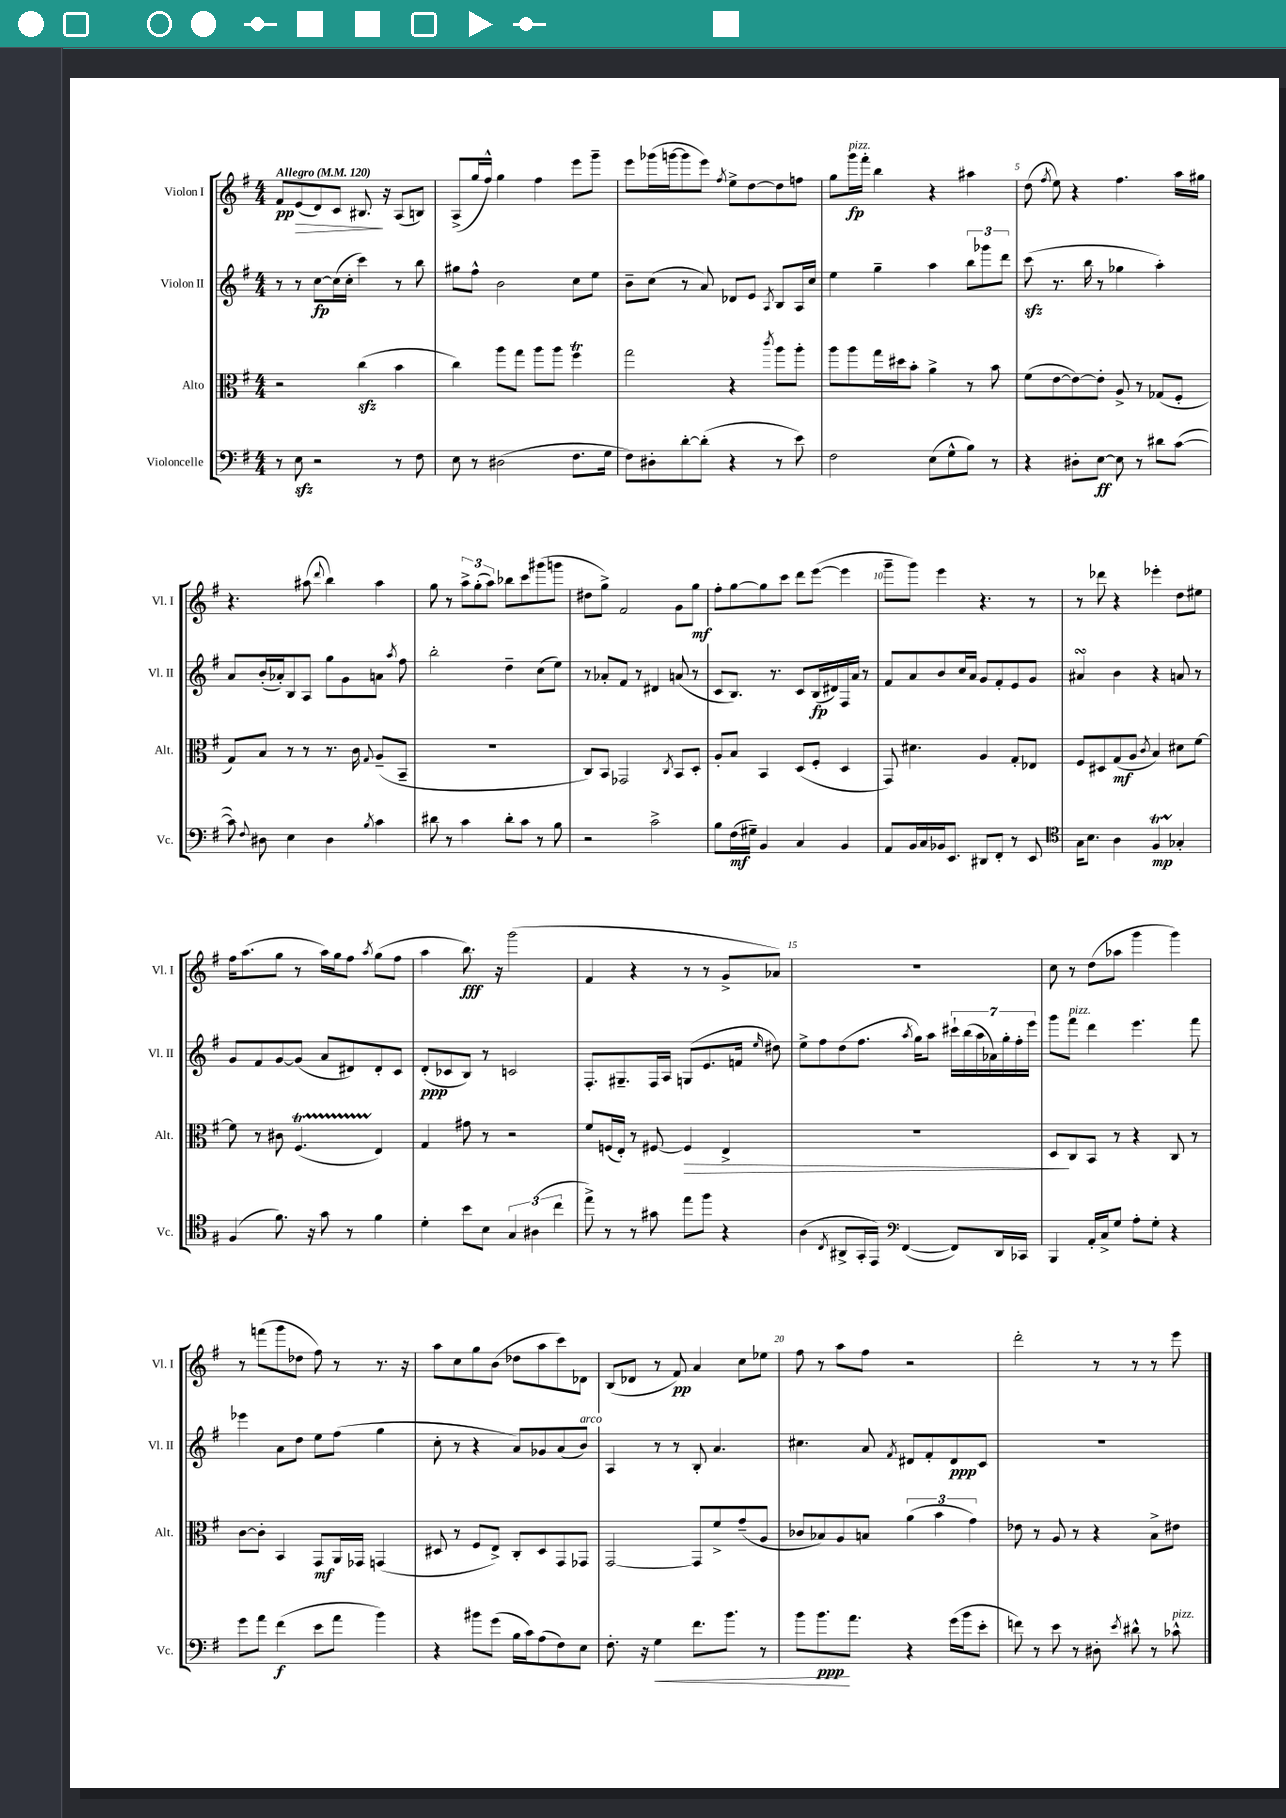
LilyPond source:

<<
\new StaffGroup <<
\new Staff = "s0" \with { instrumentName = "Violon I" shortInstrumentName = "Vl. I" } {
    \clef treble \key g \major \numericTimeSignature \time 4/4 \tempo "Allegro" 4 = 120
    \autoBeamOff fis'8[\pp\> e'8( d'8) c'8] bis8.\! r16 a8[( b8]) |
    a8[->( g''16 fis''16]-^) g''4 fis''4 e'''8[ g'''8]-- |
    e'''8[ ges'''16( g'''16~ g'''8 e'''8]) \acciaccatura { fis''8 } e''8[-> d''8~ d''8 f''8] |
    g''8[ g'''16\fp^\markup { \italic "pizz." } fis'''16]-. b''4 r4 ais''4 |
    d''8( \acciaccatura { fis''8 } e''8) r4 fis''4. a''16[ gis''16] |
    r4. ais''8( \appoggiatura { d'''8 } b''4) ais''4 |
    g''8 r8 \tuplet 3/2 { a''8[-> g''8-.( a''8]) } bes''8[ c'''8 gis'''8( g'''8] |
    dis''8[ g''8]->) fis'2 g'8[ g''8]\mf |
    fis''8[-. g''8~ g''8 c'''8] d'''8[ e'''8]~( e'''4 |
    g'''8[-- g'''8]) e'''4 r4. r8 |
    r8 des'''8 r4 ees'''4-. d''8[ eis''8] |
    fis''16[ a''8.( g''8] r8 a''16[) g''16 fis''8] \acciaccatura { a''8 } g''8[( fis''8] |
    a''4 b''8.\fff) r16 g'''2( |
    fis'4 r4 r8 r8 g'8[-> aes'8]) |
    R1 |
    c''8 r8 d''8[( aes''8] g'''4 g'''4) |
    r8 f'''8[( g'''8 des''8] fis''8) r8 r8. r16 |
    a''8[ c''8 g''8 b'8]( des''8[ a''8 c'''8) des'8] |
    b8[( des'8] r8 fis'8\pp) a'4 c''8[ ees''8] |
    fis''8 r8 a''8[ fis''8] r2 |
    d'''2-. r8 r8 r8 e'''8 \bar "|." |
}
\new Staff = "s1" \with { instrumentName = "Violon II" shortInstrumentName = "Vl. II" } {
    \clef treble \key g \major \numericTimeSignature \time 4/4
    \autoBeamOff r8 r8 c''8[~\fp c''16( c''16]-. c'''4) r8 b''8 |
    gis''8[ fis''8]-^ b'2 c''8[ e''8] |
    b'8[-- c''8]( r8 a'8) des'8[ e'8] \acciaccatura { a8 } b8[ a16 c''16] |
    e''4 g''4-- a''4 \tuplet 3/2 { b''8[ ges'''8 d'''8] } |
    c'''8\sfz( r8. b''16 r8 ges''4 a''4-.) |
    a'8[ b'16-.( aes'16-.) b8 a8] g''8[ g'8 a'8] \acciaccatura { a''8 } fis''8 |
    b''2-. d''4-- c''8[( e''8]) |
    r8 aes'8[-. fis'8] r8 dis'4 a'8( r8 |
    c'8[ b8.]) r8. c'8[ b16\fp( dis'16) fis16 a'16] r8 |
    fis'8[ a'8 b'8 c''16 a'16] g'8[ fis'8-. e'8 g'8] |
    ais'4\turn b'4 r4 a'8 r8 |
    g'8[ fis'8 g'8~ g'8]( a'8[ dis'8) dis'8-. c'8] |
    d'8[-.\ppp( ces'8 b8]) r8 c'2 |
    fis8.[-. gis8.-- fis16 a16] g8[( e'8. f'16] \grace { e''16 } dis''8) |
    e''8[-> fis''8 d''8( fis''8.] \acciaccatura { a''8 } g''16[) a''8] \tuplet 7/4 { cis'''16[-! b''16( a''16 aes'16) g''16-. fis''16-. e'''16] } |
    g'''8[ fis'''8]^\markup { \italic "pizz." } d'''4 e'''4. fis'''8 |
    ees'''4 a'8[ d''8] e''8[ fis''8]( g''4 |
    c''8-. r8 r4 a'8[) ges'8 a'8( b'8]^\markup { \italic "arco" }) |
    a4 r8 r8 b8-. a'4. |
    cis''4. a'8 \acciaccatura { fis'8 } dis'8[ fis'8-. dis'8\ppp c'8] |
    R1 \bar "|." |
}
\new Staff = "s2" \with { instrumentName = "Alto" shortInstrumentName = "Alt." } {
    \clef alto \key g \major \numericTimeSignature \time 4/4
    \autoBeamOff r2 c''4\sfz( b'4 |
    c''4) a''8[ g''8] a''8[ a''8] fis''4\trill |
    g''2 r4 \acciaccatura { c'''8 } a''8[ a''8]-. |
    a''8[ a''8 g''16 dis''16 b'8]-. a'4-> r8 b'8 |
    fis'8[( e'8~ e'8~) e'8]-. a8-> r8 ges8[( fis8]-. |
    g8[) b8] r8 r8 r8. c'16 \appoggiatura { g8 } a8[--( b,8]-- |
    R1 |
    c8[) b,8] ges,2 \acciaccatura { c8 } b,8[ d8]-. |
    a8[-. b8] b,4 d8[( fis8]-. d4 |
    g,8) dis'4. a4 g8[-. ees8] |
    fis8[ dis8 g8\mf( a8] \acciaccatura { c'8 } b4) dis'8[ fis'8]~ |
    fis'8 r8 cis'8 fis4.\startTrillSpan( e4\stopTrillSpan) |
    g4 gis'8 r8 r2 |
    fis'8[ f16( e16]-.) r8 fis8~ fis4\> e4-> |
    R1 |
    d8[\! c8 b,8] r8 r4 c8 r8 |
    c'8[~ c'8]-. b,4 g,8[\mf a,16 ges,16] g,4( |
    dis8 r8 fis8[ e8]->) c8[-. dis8 g,8 ges,8] |
    g,2~ g,8[ fis'8-> g'8--( a8] |
    ces'8[ bes8) a8 b8] \tuplet 3/2 { a'4( b'4 g'4) } |
    ees'8 r8 a8 r8 r4 b8[-> eis'8] \bar "|." |
}
\new Staff = "s3" \with { instrumentName = "Violoncelle" shortInstrumentName = "Vc." } {
    \clef bass \key g \major \numericTimeSignature \time 4/4
    \autoBeamOff r8 e8\sfz r2 r8 fis8 |
    e8 r8 dis2( fis8.[ g16] |
    fis8[) dis8-. d'8~-. d'8]-.( r4 r8 e'8) |
    fis2 e8[( g8-^ b8]) r8 |
    r4 dis8[-. e8]~\ff e8 r8 dis'8[ c'8]~( |
    c'8) \appoggiatura { fis8 } dis8 e4 dis4 \acciaccatura { b8 } c'4 |
    dis'8 r8 c'4 dis'8[-. c'8] r8 b8 |
    r2 c'2-> |
    b8[ fis16\mf( gis16]--) b,4 c4 b,4 |
    a,8[ b,16 c16 bes,16 e,8.] dis,8[ fis,8]-. r8 e,8 |
    \clef tenor g16[ b8.] a4 fis4\startTrillSpan\mp ges4-.\stopTrillSpan |
    fis4( fis'8.) r16 g'8 r8 fis'4 |
    d'4-. b'8[ b8] \tuplet 3/2 { g4 ais4( c''4 } |
    e''8->) r8 r8 gis'8 e''8[ fis''8] r4 |
    a4( \acciaccatura { c8 } ais,8[-> g,16-. e,16]) \clef bass fis,4~( fis,8[) d,16 ces,16] |
    b,,4 a,16[-. c16-> g8] a8[-. g8]-. r4 |
    g'8[ a'8] fis'4\f( e'8[ a'8] b'4) |
    r4 bis'8[ g'8]( b16[ c'16) a8( fis8) e8] |
    fis8.-. r16 g4\< fis'8.[ b'8.] r8 |
    b'8[ b'8.\ppp\! a'8.] r4 g'16[( b'16 e'8]-. |
    f'8) r8 e'8 r8 dis8-. \acciaccatura { e'8 } dis'8-^ r8 ces'8-^^\markup { \italic "pizz." } \bar "|." |
}
>>
>>
\layout { \context { \Score \override BarNumber.break-visibility = ##(#f #t #t) barNumberVisibility = #(every-nth-bar-number-visible 5) } }
